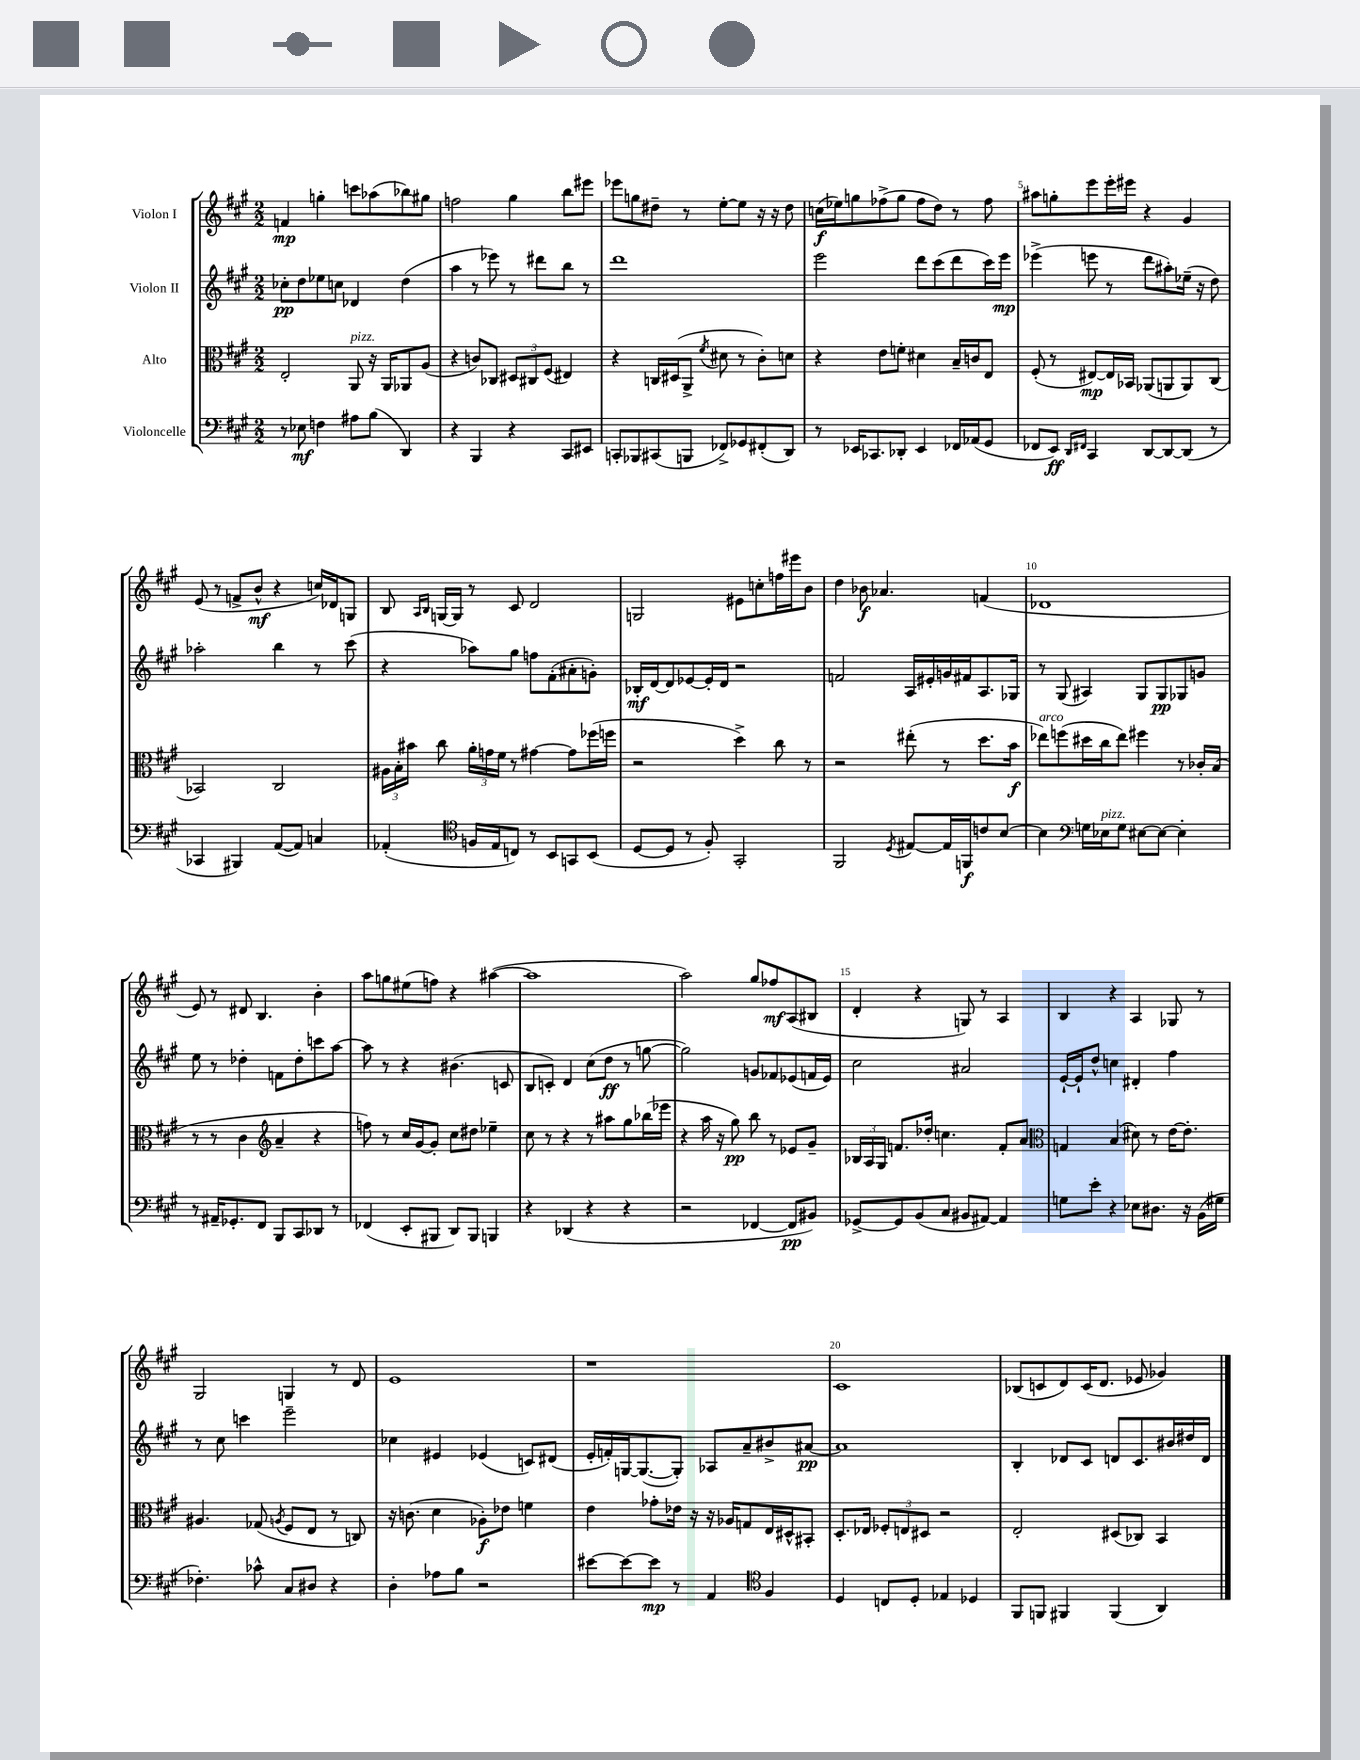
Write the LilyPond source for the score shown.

<<
\new StaffGroup <<
\new Staff = "s0" \with { instrumentName = "Violon I" } {
    \clef treble \key a \major \numericTimeSignature \time 2/2
    \autoBeamOff f'4\mp g''4-. c'''8[ aes''8( bes''8) gis''8] |
    f''2 gis''4 b''8[ eis'''8] |
    ees'''8[ g''8 dis''8]-- r8 e''8[~-. e''8] r16 r16 dis''8 |
    c''16[\f( ees''16) g''8 fes''8->( g''8] fes''8[ d''8]) r8 fes''8 |
    ais''8[ g''8-. e'''8 e'''16-. eis'''16] r4 gis'4 |
    e'8( r8 f'8[-> b'8]-^\mf r4 c''16[) des'16 g8] |
    b8 \grace { a16[ b16] } g16[~ g16] r8 cis'8 d'2 |
    g2 eis'8[ c''8-. f''16 eis'''16 b'8] |
    d''4 bes'8\f aes'4. f'4( |
    des'1 |
    e'8) r8 dis'8 b4. b'4-. |
    a''8[ g''8 eis''8( f''8]) r4 ais''4~( |
    ais''1 |
    a''2) gis''8[ fes''8\mf a8( bis8] |
    d'4-. r4 g8) r8 a4 |
    b4 r4 a4 ges8 r8 |
    gis2 g4 r8 d'8 |
    e'1 |
    r1 |
    cis'1 |
    bes8[( c'8 d'8) c'16( d'8.] ees'8 ges'4) \bar "|." |
}
\new Staff = "s1" \with { instrumentName = "Violon II" } {
    \clef treble \key a \major \numericTimeSignature \time 2/2
    \autoBeamOff ces''8[-.\pp d''8 ees''8 c''8] des'4 d''4( |
    a''4 r8 ees'''8) r8 dis'''8[ b''8] r8 |
    d'''1 |
    e'''2 d'''8[ cis'''8( d'''8 cis'''16) e'''16]\mp |
    ees'''4->( e'''8 r8 d'''8[ ais''8-.) ees''16]--( r16 d''8) |
    aes''2-. b''4 r8 cis'''8( |
    r4 aes''8[) gis''8] f''8[ fis'8-.( ais'8-. g'8]-.) |
    bes16[-.\mf d'16~ d'8 ees'8~ ees'16-. d'16] r2 |
    f'2 a16[ eis'16-. g'16 fis'16 a8. ges16] |
    r8 gis8( ais4) gis8[ gis8\pp ges8 g'8] |
    e''8 r8 des''4-. f'8[ des''8-. c'''8 a''8]~ |
    a''8 r8 r4 bis'4.( c'8 |
    b8[ c'8]-.) d'4 cis''8[( d''8]\ff r8 g''8~ |
    g''2) g'8[ fes'8 ees'8( f'16 ees'16]) |
    cis''2 ais'2 |
    e'16[~-! e'16-! d''8]-^ c''4 dis'4-. fis''4 |
    r8 cis''8 c'''4 e'''2-- |
    ces''4 eis'4 ees'4( c'8[) dis'8]( |
    e'16[-. f'16-.) g16~ g8.~( g8]-.) aes8[ a'8-- bis'8-> ais'8]~\pp |
    ais'1 |
    b4-. des'8[ cis'8] d'8[ cis'8. bis'16 dis''16 d'16] \bar "|." |
}
\new Staff = "s2" \with { instrumentName = "Alto" } {
    \clef alto \key a \major \numericTimeSignature \time 2/2
    \autoBeamOff e2-. a,8^\markup { \italic "pizz." } r16 a,16[ aes,8 a8]( |
    r4 c'8[) ces8] \tuplet 3/2 { dis8[ cis8 fis8]( } eis4) |
    r4 c16[ dis16( a,8]-> \acciaccatura { fis'8 } dis'8 r8 cis'8[-.) d'8] |
    r4 e'8[ f'8]-. dis'4 b16[-- c'16 e8] |
    fis8-.( r8 eis8[~\mp) eis16 bes,16] aes,8[( a,8 a,8) cis8]( |
    bes,2) cis2 |
    \tuplet 3/2 { ais16[ b16-. bis'16] } cis''8 \tuplet 3/2 { a'16[-. g'16 fis'16] } r8 gis'4~ gis'8[ fes''16( f''16] |
    r2 d''4->) cis''8 r8 |
    r2 eis''8-.( r8 d''8.[ b'16]\f |
    ees''8[^\markup { \italic "arco" }) f''8( dis''16 cis''16 ees''8]) fis''4 r8 ces'16[-. b16]( |
    r8 r8 cis'4 \clef treble a'4-- r4 |
    f''8) r8 cis''16[ gis'16~ gis'8]-. cis''8[ dis''8] ees''4-- |
    cis''8 r8 r4 r8 ais''8[ gis''8 bes''16( ees'''16] |
    r4 a''16 r16 gis''8\pp) b''8 r8 ees'8[ gis'8]-- |
    \tuplet 3/2 { bes16[ a16 gis16] } f'8.[ des''16]-. c''4. f'8[-. a'8] |
    \clef alto g4 b4( dis'8) r8 e'16[~ e'8.]-. |
    ais4. ges8( \acciaccatura { a8 } fis8[ e8] r8 c8) |
    r16 c'8.( d'4 aes8[-.\f) ees'8] f'4 |
    e'4 ges'8[-. ees'16] r16 r16 aes16[ g8 e16 dis16-^ bis,8]-. |
    d8.[-. ees16] \tuplet 3/2 { fes8[-. e8 dis8] } r2 |
    e2-. dis8[( ces8]) b,4 \bar "|." |
}
\new Staff = "s3" \with { instrumentName = "Violoncelle" } {
    \clef bass \key a \major \numericTimeSignature \time 2/2
    \autoBeamOff r8 ees8\mf f4 ais8[ b8]( d,4) |
    r4 b,,4 r4 cis,8[ eis,8] |
    c,8[-. bes,,8 cis,8( b,,8] fes,8[->) ges,8 fis,8-.( d,8]) |
    r8 ees,16[ ces,8. des,8]-. ees,4 fes,16[ aes,16( gis,8] |
    fes,8[ e,8]\ff) \grace { d,16[ fis,16] } cis,4 d,8[~ d,8~ d,8]( r8 |
    ces,4 bis,,4) a,8[~( a,8]) c4 |
    aes,4-.( \clef tenor f16[ e16 c8]) r8 b,8[ g,8 b,8]( |
    d8[~ d8] r8 fis8-.) gis,2-. |
    fis,2 \acciaccatura { d8 } eis8[~ eis16 f,16\f c'8 b8]~ |
    b4 \clef bass g16[ ees16^\markup { \italic "pizz." } g8] eis8[~ eis8]~ eis4-. |
    r8 ais,16[-- ges,8.-. fis,8] b,,8[ cis,8 des,8] r8 |
    fes,4( e,8[-. bis,,8] d,8[) bis,,8] b,,4 |
    r4 des,4( r4 r4 |
    r2 fes,4~ fes,8[\pp bis,8]) |
    ges,8[~-> ges,8 b,8( cis8] bis,8[ ais,8]~) ais,4 |
    g8[ e'8]-. r4 ees8[ dis8.] r16 b,16[( gis16] |
    fes4.-.) ces'8-^ cis8[ dis8] r4 |
    d4-. aes8[ b8] r2 |
    eis'8[~ eis'8~ eis'8]\mp r8 a,4 \clef tenor fis4 |
    d4 c8[ d8]-. ees4 des4 |
    fis,8[ f,8] fis,4 fis,4( a,4) \bar "|." |
}
>>
>>
\layout { \context { \Score \override BarNumber.break-visibility = ##(#f #t #t) barNumberVisibility = #(every-nth-bar-number-visible 5) } }
